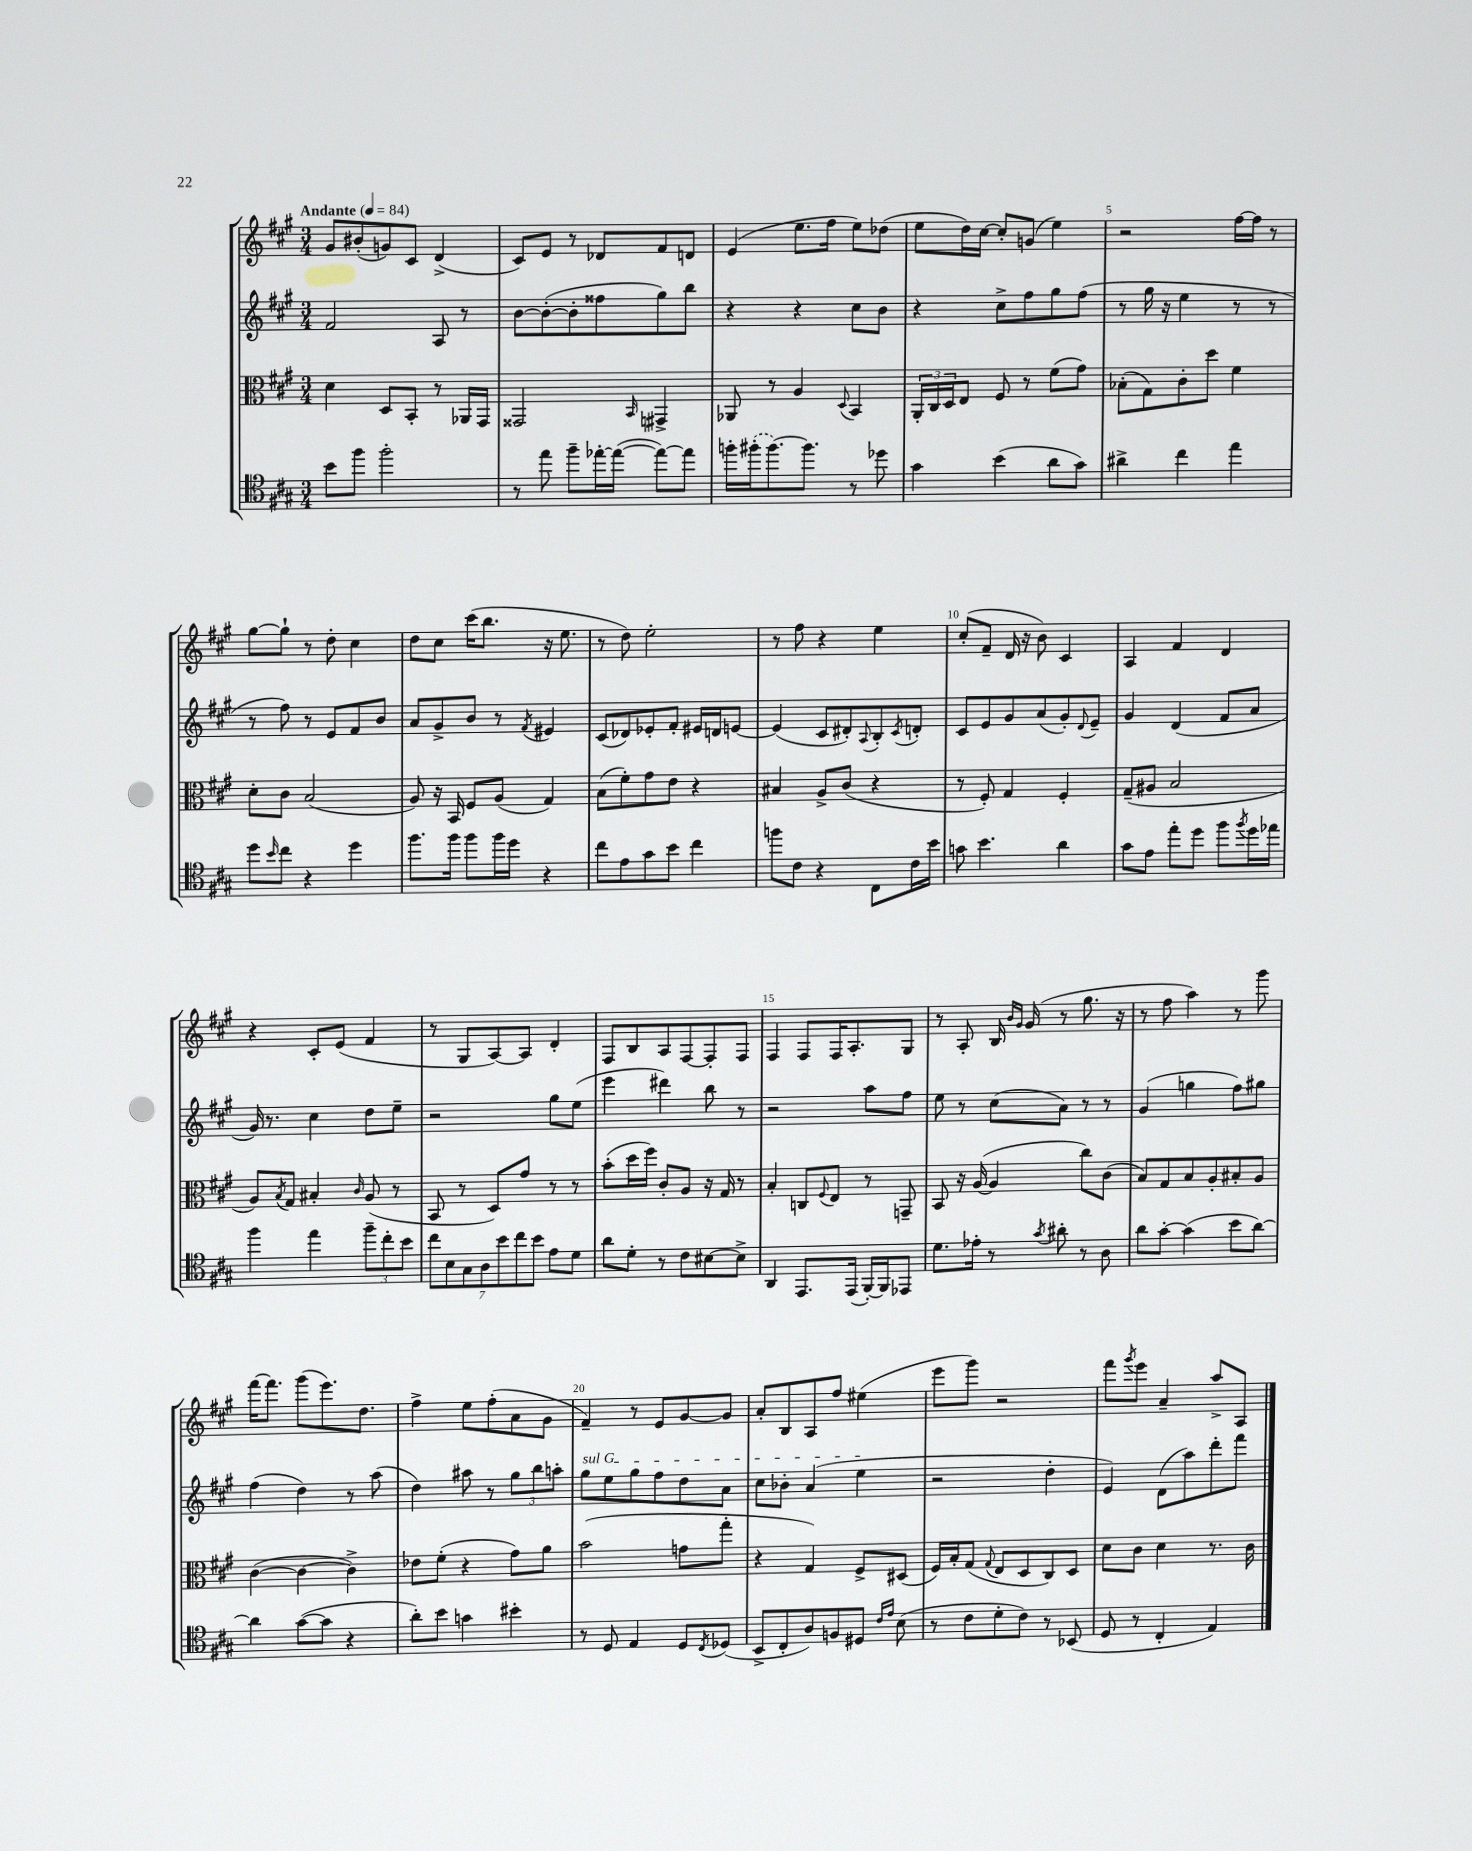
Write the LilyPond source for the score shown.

<<
\new StaffGroup <<
\new Staff = "s0" {
    \clef treble \key a \major \numericTimeSignature \time 3/4 \tempo "Andante" 4 = 84
    gis'8 bis'8-.( g'8) cis'8 d'4->( |
    cis'8) e'8 r8 des'8 fis'8 d'8 |
    e'4( e''8. fis''16 e''8) des''8( |
    e''8 d''16) cis''16~ cis''8-. g'8( e''4) |
    r2 fis''16~ fis''16 r8 |
    gis''8~ gis''8-! r8 d''8-. cis''4 |
    d''8 cis''8 cis'''16( b''8. r16 e''8. |
    r8 d''8) e''2-. |
    r8 fis''8 r4 e''4 |
    cis''8-.( fis'8-- d'16 r16 b'8) cis'4 |
    a4 fis'4 d'4 |
    r4 cis'8-. e'8( fis'4 |
    r8 gis8 a8~) a8 d'4-. |
    fis8 b8 a8 fis8~ fis8-. fis8 |
    fis4 fis8 fis16 a8.-. gis8 |
    r8 a8-. b16 \grace { b'16 gis'16 } gis'16( r8 gis''8. r16 |
    r8 fis''8 a''4) r8 gis'''8 |
    fis'''16~ fis'''8. gis'''8( e'''8.) d''8. |
    fis''4-> e''8 fis''8-.( a'8 gis'8 |
    fis'4--) r8 e'8 gis'8~ gis'8 |
    a'8-. b8 a8 fis''8 eis''4( |
    e'''8 gis'''8) r2 |
    fis'''8 \acciaccatura { gis'''8 } e'''8 a'4-- a''8-> a8 \bar "|." |
}
\new Staff = "s1" {
    \clef treble \key a \major \numericTimeSignature \time 3/4
    fis'2 a8 r8 |
    b'8~ b'8~-.( b'8-. fisis''8 gis''8) b''8 |
    r4 r4 cis''8 b'8 |
    r4 cis''8-> fis''8 gis''8 fis''8( |
    r8 gis''16 r16 e''4 r8 r8 |
    r8 fis''8) r8 e'8 fis'8 b'8 |
    a'8 gis'8-> b'8 r8 \acciaccatura { fis'8 } eis'4 |
    cis'8( des'8) ees'8-. fis'8-. eis'16 d'16 e'8~ |
    e'4( cis'8 dis'8-.) \appoggiatura { a8 } b8-. \acciaccatura { cis'8 } d'8-. |
    cis'8 e'8 gis'8 a'8( gis'8-.) \appoggiatura { d'8 } e'8-- |
    gis'4 d'4( fis'8 a'8 |
    gis'16) r8. cis''4 d''8 e''8-- |
    r2 gis''8 e''8( |
    e'''4 dis'''4) b''8 r8 |
    r2 a''8 fis''8 |
    e''8 r8 cis''8( a'8) r8 r8 |
    gis'4( g''4 fis''8) gis''8 |
    fis''4( d''4) r8 a''8( |
    d''4) ais''8 r8 \tuplet 3/2 { gis''8 b''8 a''8-. } |
    \once \override TextSpanner.bound-details.left.text = \markup { \italic "sul G" } gis''8\startTextSpan e''8 gis''8 fis''8 d''8 a'8 |
    cis''8 bes'8-. a'4( e''4\stopTextSpan |
    r2 d''4-. |
    e'4) d'8( a''8) d'''8-. fis'''8 \bar "|." |
}
\new Staff = "s2" {
    \clef alto \key a \major \numericTimeSignature \time 3/4
    d'4 d8 b,8-. r8 aes,16 gis,16 |
    gisis,2 \grace { b,16 } gis,4-> |
    aes,8 r8 a4 \appoggiatura { d8 } b,4 |
    \tuplet 3/2 { a,16-. cis16 d16 } e8 fis8 r8 fis'8( gis'8) |
    bes8-.( gis8) cis'8-. d''8 fis'4 |
    d'8-. cis'8 b2( |
    a8) r16 b,16 fis8 a8( gis4) |
    b8( fis'8-.) gis'8 e'8 r4 |
    bis4 a8-> cis'8( r4 |
    r8 fis8-.) gis4 fis4-. |
    gis8--( ais8 b2 |
    a8) \acciaccatura { b8 } gis8 bis4-. \grace { cis'16 } a8( r8 |
    b,8 r8 d8) gis'8 r8 r8 |
    b'8-.( d''16 fis''16) cis'8-. a8 r16 gis16 r8 |
    b4-. c8 \appoggiatura { fis8 } e8 r8 g,8-- |
    b,8 r16 a16~( a4 cis''8) cis'8( |
    b8) gis8 b8 a8-. bis8-. a8 |
    cis'4~( cis'4~ cis'4->) |
    ees'8 fis'8-.( r4 gis'8) a'8 |
    b'2( g'8 gis''8-. |
    r4 gis4) fis8-> dis8( |
    fis16) b16-. gis8( \appoggiatura { gis8 } e8 d8 cis8) d8 |
    d'8 cis'8 d'4 r8. cis'16 \bar "|." |
}
\new Staff = "s3" {
    \clef tenor \key a \major \numericTimeSignature \time 3/4
    b'8 fis''8 fis''2-. |
    r8 e''8 fis''8-- ees''16~-. ees''16~( ees''8~) ees''8 |
    f''16-. \once \slurDashed fis''16-.( fis''8.~) fis''8. r8 des''8 |
    gis'4 b'4( a'8 gis'8) |
    ais'4-> cis''4 e''4 |
    d''8 \grace { b'16 } cis''8 r4 d''4 |
    fis''8. fis''16 fis''8 fis''16 d''16 r4 |
    cis''8 e'8 gis'8 b'8 cis''4 |
    f''8 cis'8 r4 cis8 cis'16 b'16 |
    g'8 b'4. a'4 |
    gis'8 e'8 e''8-. d''8 fis''8 \acciaccatura { fis''8 } d''16 ees''16 |
    fis''4 e''4 \tuplet 3/2 { fis''8-- cis''8-. b'8 } |
    \tuplet 7/4 { cis''8 b8 gis8 a8 b'8 cis''8 b'8 } e'8 d'8 |
    a'8 d'8-. r8 cis'8 bis8~ bis8-> |
    a,4 e,8. e,16( fis,16~-.) fis,16 ees,8 |
    d'8. ees'16-. r8 \acciaccatura { gis'8 } ais'8-. r8 a8 |
    a'8 gis'8~-. gis'4( b'8 a'8~) |
    a'4 gis'8~( gis'8 r4 |
    a'8-.) b'8 g'4 bis'4-. |
    r8 d8 e4 d8 \acciaccatura { cis8 } des8( |
    b,8-> cis8-. a8) f8 dis8 \grace { cis'16 e'16 } b8( |
    r8 cis'8 d'8-. cis'8) r8 bes,8( |
    d8 r8 cis4-. e4) \bar "|." |
}
>>
>>
\layout { \context { \Score \override BarNumber.break-visibility = ##(#f #t #t) barNumberVisibility = #(every-nth-bar-number-visible 5) } }
